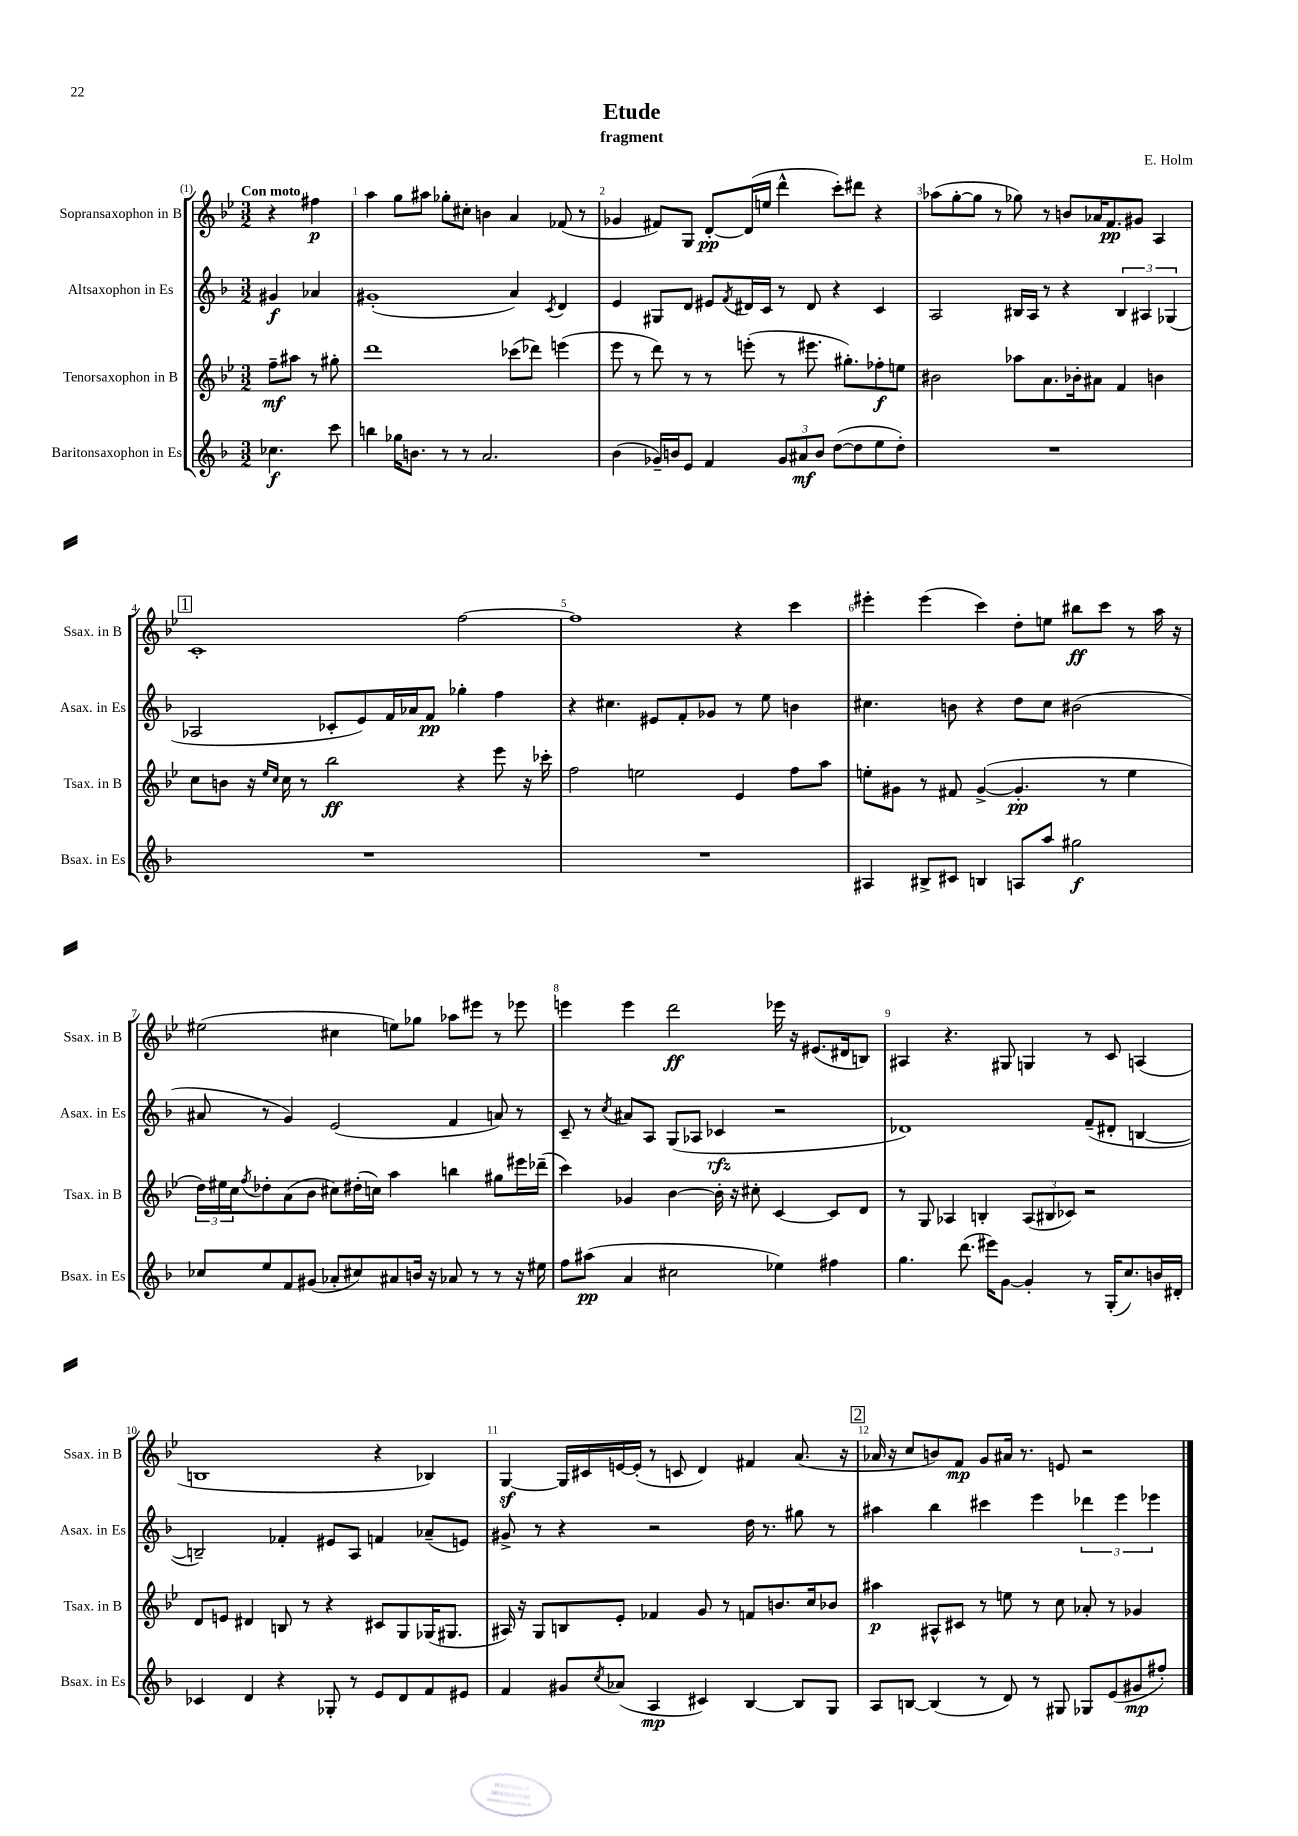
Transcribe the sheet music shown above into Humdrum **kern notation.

**kern	**dynam	**kern	**dynam	**kern	**dynam	**kern	**dynam
*part4	*part4	*part3	*part3	*part2	*part2	*part1	*part1
*staff4	*staff4	*staff3	*staff3	*staff2	*staff2	*staff1	*staff1
*I"Baritonsaxophon in Es	*	*I"Tenorsaxophon in B	*	*I"Altsaxophon in Es	*	*I"Sopransaxophon in B	*
*I'Bsax. in Es	*	*I'Tsax. in B	*	*I'Asax. in Es	*	*I'Ssax. in B	*
*clefG2	*	*clefG2	*	*clefG2	*	*clefG2	*
*k[b-]	*	*k[b-e-]	*	*k[b-]	*	*k[b-e-]	*
*M3/2	*	*M3/2	*	*M3/2	*	*M3/2	*
=	=	=	=	=	=	=	=
!	!	!	!	!	!	!LO:TX:a:B:t=Con moto	!
4.cc-X\	f	8ff~\L	mf	4g#X/	f	4r	.
.	.	8aa#X\J	.	.	.	.	.
.	.	8r	.	4a-X/	.	4ff#X\	p
8ccc\	.	8gg#X'\	.	.	.	.	.
=1	=1	=1	=1	=1	=1	=1	=1
4bbn\	.	1ddd	.	(1g#X'	.	4aa\	.
16gg-X\KL	.	.	.	.	.	8gg\L	.
8.bn\J	.	.	.	.	.	.	.
.	.	.	.	.	.	8aa#X\J	.
8r	.	.	.	.	.	8gg-X'\L	.
8r	.	.	.	.	.	8cc#X'\J	.
2.a/	.	.	.	.	.	4bn\	.
.	.	(8ccc-X\L	.	4a/)	.	4a/	.
.	.	8ddd-X\J)	.	.	.	.	.
.	.	.	.	8qc/	.	.	.
.	.	(4eeen\	.	4d/	.	(8f-X/	.
.	.	.	.	.	.	8r	.
=2	=2	=2	=2	=2	=2	=2	=2
(4b-\	.	8eee-\	.	4e/	.	4g-X/	.
.	.	8r	.	.	.	.	.
16g-X~/LL)	.	8ddd\)	.	8G#X/L	.	8f#X/L)	.
16bn/J	.	.	.	.	.	.	.
8e/J	.	8r	.	8d/J	.	8G/J	.
4f/	.	8r	.	8e#X/L	.	[8d'/L	pp
.	.	.	.	8qf/	.	.	.
.	.	(8eeen'\	.	16d#X/L	.	(16d/L]	.
.	.	.	.	16c/JJ	.	16een/JJ	.
12g-/L	.	8r	.	8r	.	4ddd^^\	.
12a#X/	mf	.	.	.	.	.	.
.	.	8.eee#X\	.	8d#/	.	.	.
12b/J	.	.	.	.	.	.	.
([8dd\L	.	.	.	4r	.	8ccc'\L)	.
.	.	8.gg#X'\L)	.	.	.	.	.
8dd\]	.	.	.	.	.	8ddd#X\J	.
8ee\	.	8ff-X'\	f	4c/	.	4r	.
8dd'\J)	.	8een\J	.	.	.	.	.
=3	=3	=3	=3	=3	=3	=3	=3
1.r	.	2b#X\	.	2A/	.	(8aa-X\L	.
.	.	.	.	.	.	[8gg'\	.
.	.	.	.	.	.	8gg\J]	.
.	.	.	.	.	.	8r	.
.	.	8aa-X\L	.	16B#X/LL	.	8gg-X\)	.
.	.	.	.	16A/JJ	.	.	.
.	.	8.a\	.	8r	.	8r	.
.	.	.	.	4r	.	8bn/L	.
.	.	16b-X'\k	.	.	.	.	.
.	.	8a#X\J	.	.	.	16a-X/K	.
.	.	.	.	.	.	8.f/	pp
.	.	4f/	.	6B#/	.	.	.
.	.	.	.	.	.	8g#X/J	.
.	.	.	.	6A#X/	.	.	.
.	.	4bn\	.	.	.	4A/	.
.	.	.	.	(6G-X/	.	.	.
!!LO:LB:g=z
!!LO:REH:place=s1:t=1
=4	=4	=4	=4	=4	=4	=4	=4
1.r	.	8cc\L	.	2A-X/	.	1c'	.
.	.	8bn\J	.	.	.	.	.
.	.	16r	.	.	.	.	.
.	.	16qqee-/LL	.	.	.	.	.
.	.	16qqcc/JJ	.	.	.	.	.
.	.	16cc\	.	.	.	.	.
.	.	8r	.	.	.	.	.
.	.	2bb-\	ff	8c-X'/L	.	.	.
.	.	.	.	8e/)	.	.	.
.	.	.	.	16f/L	.	.	.
.	.	.	.	16a-X/J	.	.	.
.	.	.	.	8f/J	pp	.	.
.	.	4r	.	4gg-X'\	.	[2ff\	.
.	.	8eee-\	.	4ff\	.	.	.
.	.	16r	.	.	.	.	.
.	.	16ccc-X'\	.	.	.	.	.
=5	=5	=5	=5	=5	=5	=5	=5
1.r	.	2ff\	.	4r	.	1ff]	.
.	.	.	.	4.cc#X\	.	.	.
.	.	2een\	.	.	.	.	.
.	.	.	.	8e#X/L	.	.	.
.	.	.	.	8f'/	.	.	.
.	.	.	.	8g-X/J	.	.	.
.	.	4e-/	.	8r	.	4r	.
.	.	.	.	8ee\	.	.	.
.	.	8ff\L	.	4bn\	.	4ccc\	.
.	.	8aa\J	.	.	.	.	.
=6	=6	=6	=6	=6	=6	=6	=6
4A#X/	.	8een'\L	.	4.cc#X\	.	4eee#X'\	.
.	.	8g#X\J	.	.	.	.	.
8B#X^/L	.	8r	.	.	.	(4eee#\	.
8c#X/J	.	8f#X/	.	8bn\	.	.	.
4Bn/	.	([4g#^/	.	4r	.	4ccc\)	.
8An/L	.	4.g#'/]	pp	8dd\L	.	8dd'\L	.
8aa/J	.	.	.	8cc#\J	.	8een\J	.
2gg#X\	f	.	.	(2b#X\	.	8bb#X\L	ff
.	.	8r	.	.	.	8ccc\J	.
.	.	4ee\	.	.	.	8r	.
.	.	.	.	.	.	16aa\	.
.	.	.	.	.	.	16r	.
!!LO:LB:g=z
=7	=7	=7	=7	=7	=7	=7	=7
8cc-X/L	.	24dd\LL)	.	8a#X/	.	(2ee#X\	.
.	.	24ee#X\	.	.	.	.	.
.	.	24cc\J	.	.	.	.	.
.	.	8qff/	.	.	.	.	.
8ee/	.	8dd-X'\	.	8r	.	.	.
8f/	.	(8a\	.	4g/)	.	.	.
(8g#X/J	.	8b-\J	.	.	.	.	.
8a-X'/L	.	8cc#X\L)	.	(2e/	.	4cc#X\	.
8cc#X/)	.	(16dd#X'\L	.	.	.	.	.
.	.	16ccn\JJ)	.	.	.	.	.
8a#X/	.	4aa\	.	.	.	8een\L)	.
16bn/Jk	.	.	.	.	.	8gg-X\J	.
16r	.	.	.	.	.	.	.
8a-X/	.	4bbn\	.	4f/	.	8aa-X\L	.
8r	.	.	.	.	.	8eee#X\J	.
8r	.	8gg#X\L	.	8an/)	.	8r	.
16r	.	16eee#X\L	.	8r	.	8eee-X\	.
16ee#X\	.	(16ddd-X~\JJ	.	.	.	.	.
=8	=8	=8	=8	=8	=8	=8	=8
8ff\L	.	4ccc\)	.	8c~/	.	4eeen\	.
(8aa#X\J	pp	.	.	8r	.	.	.
.	.	.	.	8qcc/	.	.	.
4a/	.	4g-X/	.	8a#X/L	.	4eee\	.
.	.	.	.	8A/J	.	.	.
2cc#X\	.	[4b-\	.	(8G/L	.	2ddd\	ff
.	.	.	.	8A-X/J	.	.	.
.	.	16b-'\]	.	4c-X/	rfz	.	.
.	.	16r	.	.	.	.	.
.	.	8cc#X'\	.	.	.	.	.
4ee-X\)	.	[4c/	.	2r	.	16eee-X\	.
.	.	.	.	.	.	16r	.
.	.	.	.	.	.	(8.e#X/L	.
4ff#X\	.	8c/L]	.	.	.	.	.
.	.	.	.	.	.	16d#X/k	.
.	.	8d/J	.	.	.	8Bn/J)	.
=9	=9	=9	=9	=9	=9	=9	=9
4.gg\	.	8r	.	1d-X)	.	4A#X/	.
.	.	8G/	.	.	.	.	.
.	.	4A-X/	.	.	.	4.r	.
(8.ddd\	.	.	.	.	.	.	.
.	.	4Bn'/	.	.	.	.	.
16eee#X\KL)	.	.	.	.	.	.	.
[8g\J	.	.	.	.	.	8G#X/	.
4g'/]	.	(12A-/L	.	.	.	4Gn/	.
.	.	12B#X/	.	.	.	.	.
.	.	12c-X/J)	.	.	.	.	.
8r	.	2r	.	(8f~/L	.	8r	.
(16G'/KL	.	.	.	8d#X'/J	.	8c/	.
8.cc/)	.	.	.	.	.	.	.
.	.	.	.	[4Bn/	.	(4An/	.
16bn/L	.	.	.	.	.	.	.
16d#X'/JJ	.	.	.	.	.	.	.
!!LO:LB:g=z
=10	=10	=10	=10	=10	=10	=10	=10
4c-X/	.	8d/L	.	2Bn~/])	.	1Bn	.
.	.	8en/J	.	.	.	.	.
4d/	.	4d#X/	.	.	.	.	.
4r	.	8Bn/	.	4f-X'/	.	.	.
.	.	8r	.	.	.	.	.
8G-X'/	.	4r	.	8e#X/L	.	.	.
8r	.	.	.	8A/J	.	.	.
8e/L	.	8c#X/L	.	4fn/	.	4r	.
8d/	.	8G/	.	.	.	.	.
8f/	.	(16G-X/K	.	(8a-X~/L	.	4B-X/)	.
.	.	8.G#X/J	.	.	.	.	.
8e#X/J	.	.	.	8en/J)	.	.	.
=11	=11	=11	=11	=11	=11	=11	=11
4f/	.	16A#X/)	.	8g#X^/	.	[4Gz/	.
.	.	16r	.	.	.	.	.
.	.	8G/L	.	8r	.	.	.
8g#X/L	.	8Bn/	.	4r	.	16G/LL]	.
.	.	.	.	.	.	16c#X/	.
8qcc/	.	.	.	.	.	.	.
(8a-X/J	.	8e-'/J	.	.	.	[16en/	.
.	.	.	.	.	.	(16e'/JJ]	.
4A/	mp	4f-X/	.	2r	.	8r	.
.	.	.	.	.	.	8cn/	.
4c#X/)	.	8g/	.	.	.	4d/)	.
.	.	8r	.	.	.	.	.
[4B-/	.	8fn/L	.	16dd\	.	4f#X/	.
.	.	.	.	8.r	.	.	.
.	.	8.bn/	.	.	.	.	.
8B-/L]	.	.	.	8gg#X\	.	(8.a/	.
.	.	16cc/k	.	.	.	.	.
8G/J	.	8b-X/J	.	8r	.	.	.
.	.	.	.	.	.	16r	.
!!LO:REH:place=s1:t=2
=12	=12	=12	=12	=12	=12	=12	=12
8A/L	.	4aa#X\	p	4aa#X\	.	16a-X/	.
.	.	.	.	.	.	16r	.
[8Bn/J	.	.	.	.	.	8cc/L	.
(4B/]	.	8A#X^^/L	.	4bb-\	.	8bn/)	.
.	.	8c#X/J	.	.	.	8f/J	mp
8r	.	8r	.	4ccc#X\	.	8g/L	.
8d/)	.	8een\	.	.	.	16a#X/Jk	.
.	.	.	.	.	.	8.r	.
8r	.	8r	.	4eee\	.	.	.
8G#X/	.	8cc\	.	.	.	8en/	.
8G-X/L	.	8a-X'/	.	6ddd-X\	.	2r	.
(8e/	.	8r	.	.	.	.	.
.	.	.	.	6eee\	.	.	.
8g#X/	mp	4g-X/	.	.	.	.	.
.	.	.	.	6eee-X\	.	.	.
8ff#X'/J)	.	.	.	.	.	.	.
==	==	==	==	==	==	==	==
*-	*-	*-	*-	*-	*-	*-	*-
